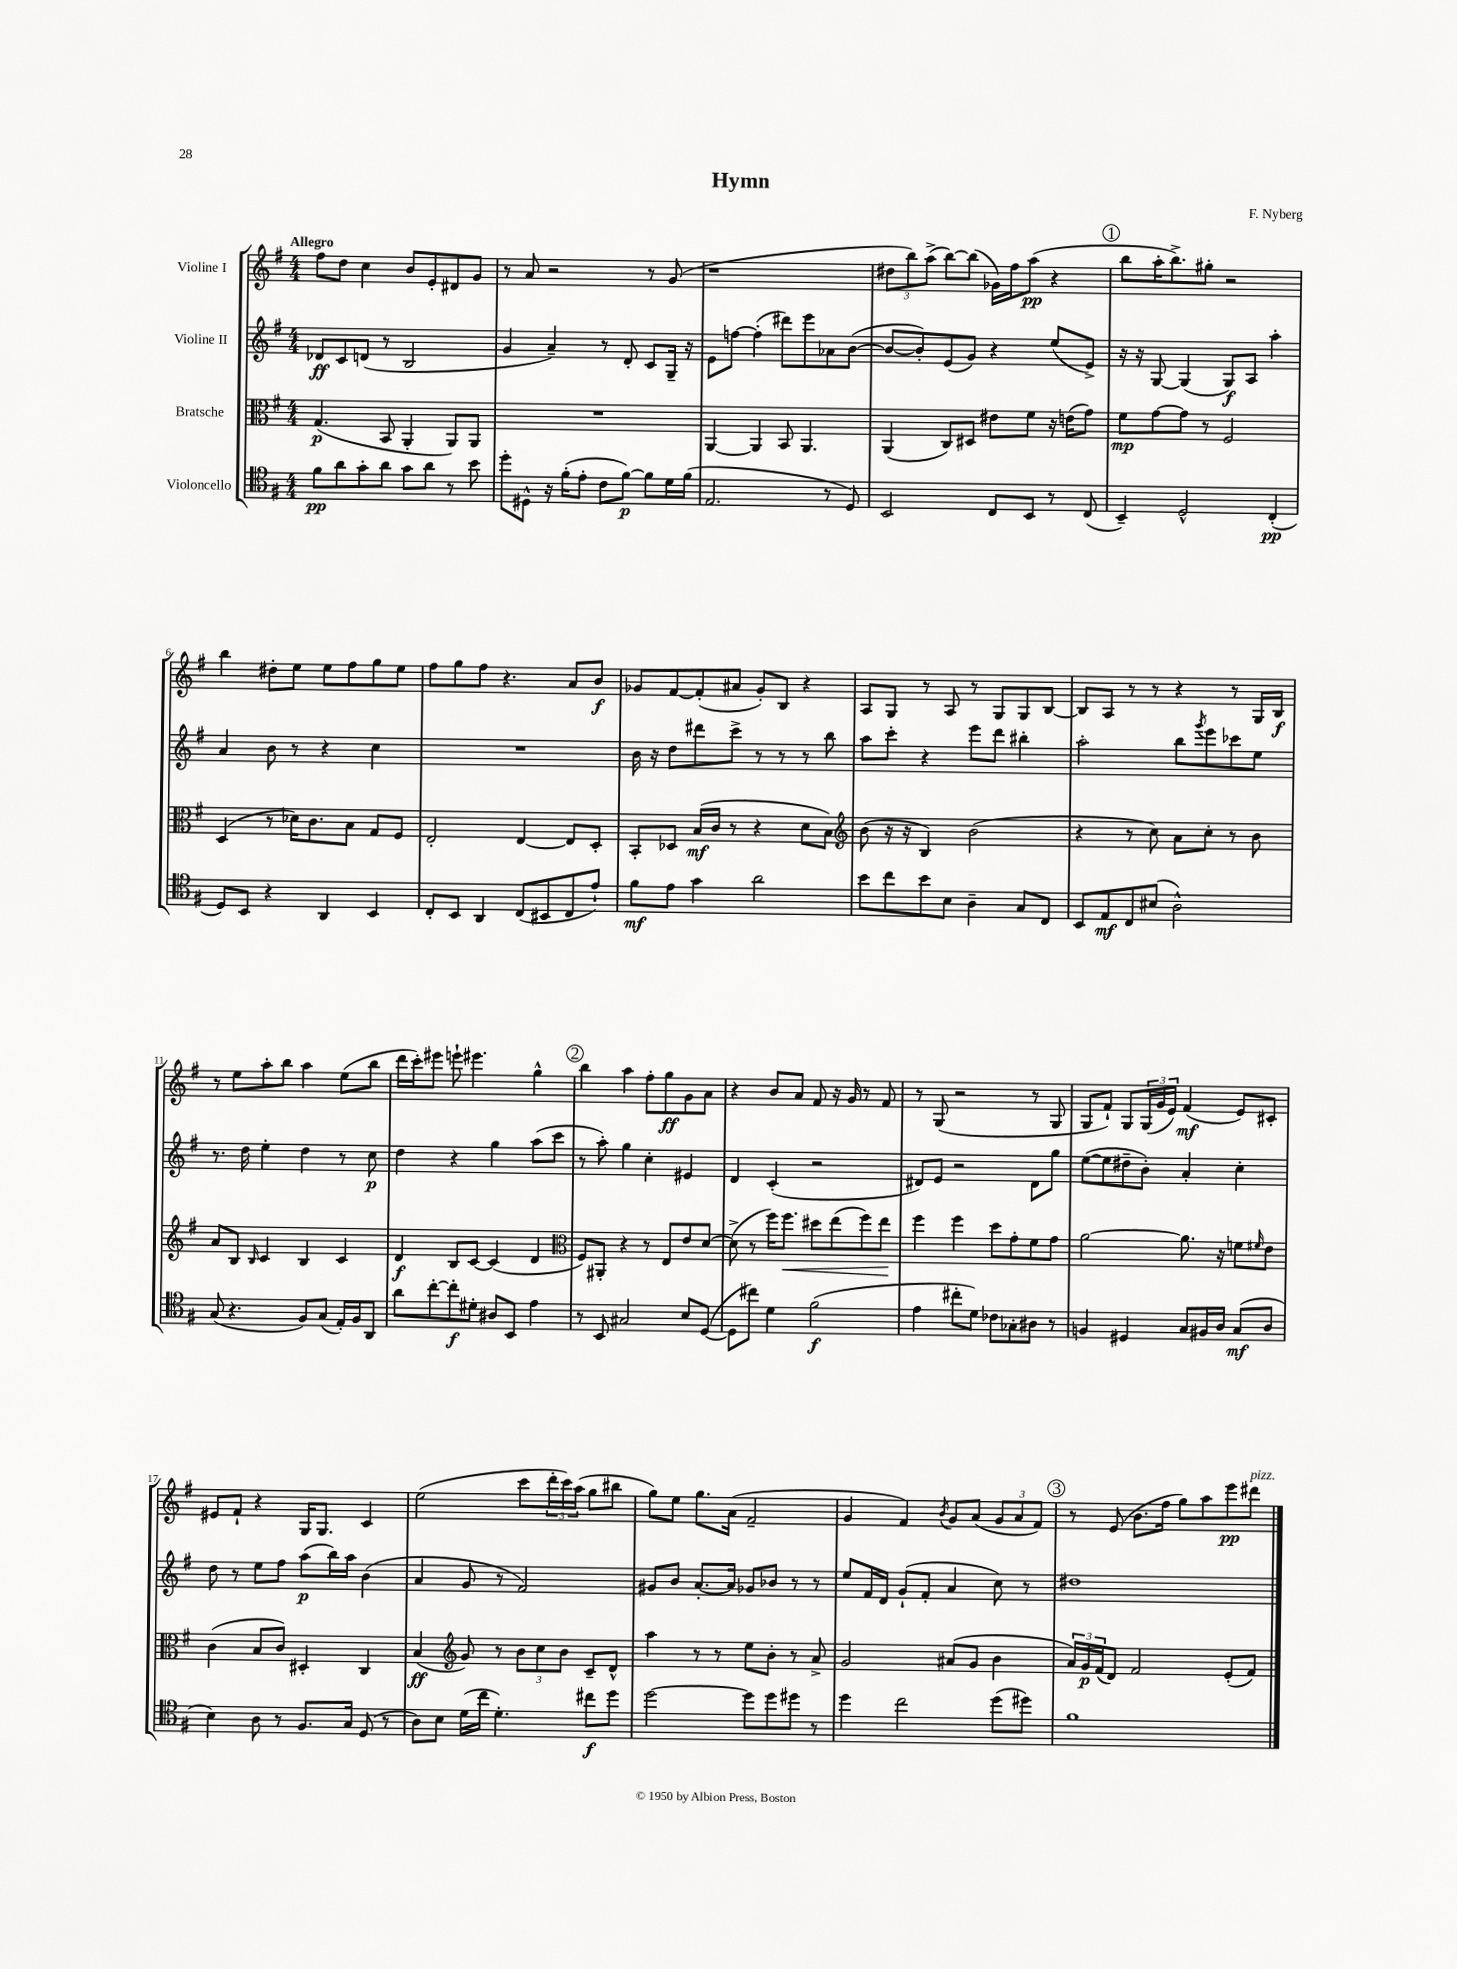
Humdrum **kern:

**kern	**kern	**kern	**kern
*staff4	*staff3	*staff2	*staff1
*clefC4	*clefC3	*clefG2	*clefG2
*k[f#]	*k[f#]	*k[f#]	*k[f#]
*M4/4	*M4/4	*M4/4	*M4/4
8f#	(4.G	8d-	8ff#
8a	.	8c	8dd
8g'	.	(8d	4cc
8a	8BB	8r	.
8g	4AA'	2B	8b
8a	.	.	8e'
8r	8AA)	.	8d#
8b	8AA	.	8g
=	=	=	=
8dd'	1r	4g	8r
8D#^^	.	.	8a
16r	.	4a~)	2r
(16f#'	.	.	.
8e'	.	.	.
8c	.	8r	.
[8f#)	.	8d'	.
8f#]	.	8c	8r
16d	.	16G~	(8g
(16f#	.	16r	.
=	=	=	=
2.E	[4AA	8e	1r
.	.	[8ff	.
.	4AA]	(4ff']	.
.	8BB	8ddd#)	.
.	4.AA	8eee	.
8r	.	8a-	.
8D)	.	([8b	.
=	=	=	=
2BB	(4AA	8b_	12dd#
.	.	.	12bb)
.	.	8b'])	.
.	.	.	(12aa^
.	8C)	(8e	[8bb)
.	8D#	8g)	(8bb]
8C	8e#	4r	16g-)
.	.	.	16ff#
8BB	8f#	.	(8aa
8r	16r	(8ee	4r
.	(16e	.	.
(8C	8g)	8e^)	.
=	=	=	=
4BB~)	8f#	16r	8bb
.	.	16r	.
.	[8g	[8G	16aa'
.	.	.	8.bb^)
2D^^	8g]	(4G]	.
.	8r	.	8gg#'
.	2F#	8G)	2r
.	.	8A	.
(4C'	.	4aa'	.
=	=	=	=
8D)	(4D	4a	4bb
8BB	.	.	.
4r	8r	8b	8dd#'
.	16d-)	8r	8ee
.	8.c	.	.
4AA	.	4r	8ee
.	8B	.	8ff#
4BB	8G	4cc	8gg
.	8F#	.	8ee
=	=	=	=
8C'	2E'	1r	8ff#
8BB	.	.	8gg
4AA	.	.	8ff#
.	.	.	4.r
(8C	[4E	.	.
8BB#	.	.	.
8C	8E]	.	8a
8e`)	8D'	.	8b
=	=	=	=
8f#	8BB'	16b	8g-
.	.	16r	.
8e	8D-	8dd	[8f#
4g	(16B	8ddd#	(8f#']
.	16c	.	.
.	8r	8ccc^	8a#
2a	4r	8r	8g-')
.	.	8r	8B
.	8d	8r	4r
.	8B)	8bb	.
=	=	=	=
*	*clefG2	*	*
8b	(8b	8aa	8A
8cc	16r	8ccc'	8G
.	16r	.	.
8b	4B)	4r	8r
8B	.	.	8A
4A~	(2b	8eee	8r
.	.	8ddd	8G
8G	.	4bb#'	8G
8C	.	.	[8B
=	=	=	=
8BB	4r	2aa'	8B]
8E	.	.	8A
8C	8r	.	8r
(8B#	8cc)	.	8r
2A^^)	8a	8bb	4r
.	.	8qggg	.
.	8cc'	8eee	.
.	8r	8ccc-	8r
.	8b	8ee	16G
.	.	.	16B
=	=	=	=
(8G	8a	8.r	8r
4.r	8B	.	8ee
.	.	16dd	.
.	16qqB	.	.
.	4c	4ee'	8aa'
.	.	.	8bb
8F#)	4B	4dd	4aa
(8G	.	.	.
16E')	4c	8r	(8ee
16F#	.	.	.
8AA	.	8cc	8bb
=	=	=	=
8a	4d	4dd	16ddd
.	.	.	16ccc')
[8cc'	.	.	8eee#
8cc']	8B	4r	8eee`
8d#'	[8c	.	4.eee#
8A#	(4c]	4gg	.
8BB	.	.	.
4e	4d	(8aa	4gg^^
.	.	8ccc	.
=	=	=	=
*	*clefC3	*	*
8r	8F#)	8r	4bb
8BB	8AA#'	8aa')	.
2G#	4r	4gg	4aa
.	8r	4cc'	8ff#'
.	8E	.	8gg
8B	8e	4e#	8g
([8D	[8d	.	8a
=	=	=	=
8D]	(8d^]	4d	4r
8cc#)	8r	.	.
4d	16ff#)	(4c'	8b
.	8.ff#	.	.
.	.	.	8a
(2f#	8dd#	2r	8f#
.	(8ee	.	16r
.	.	.	16g
.	8ff#)	.	8r
.	8ee	.	8f#
=	=	=	=
4e	4ff#	8d#)	8r
.	.	8e	(8G
8cc#'	4ff#	2r	2r
8d)	.	.	.
8c-	8dd	.	.
8G-'	8g'	.	.
8A#	8f#	8d#	8r
8r	8g	8gg	8G
=	=	=	=
4F	[2a	([8ee	8G
.	.	8ee]	8f#`)
4D#	.	8dd#~	8G
.	.	8b')	(24G
.	.	.	24g
.	.	.	24e)
8G	8.a]	4a'	(4f#
16F#	.	.	.
16A	16r	.	.
(8G	8f	4cc'	8e)
.	16qqf#	.	.
8A	8e	.	8c#'
=	=	=	=
4B)	(4c	8dd	8e#
.	.	8r	8f#`
8A	8B	8ee	4r
8r	8c)	8ff#	.
8.F#	4D#'	(8aa	16G
.	.	.	8.G
.	.	16bb)	.
16G	.	16aa	.
(8D	4C	(4b	4c
8r	.	.	.
=	=	=	=
8A)	(4B	4a	(2ee
8B	.	.	.
*	*clefG2	*	*
(16d	8g)	8g	.
16cc	.	.	.
4.d')	8r	8r	.
.	12b	2f#)	8ccc
.	12cc	.	.
.	.	.	24ddd'
.	12b	.	24ccc)
.	.	.	(24aa
8cc#	8c~	.	8gg
8dd	8d^^	.	8bb#
=	=	=	=
[2dd	4aa	8g#	8gg)
.	.	8b	8ee
.	8r	[8.a'	8.gg
.	8r	.	.
.	.	16a]	(16a
8dd]	8ee	8g-	2f#~
8dd	8b'	8b-	.
8dd#	8r	8r	.
8r	8a^	8r	.
=	=	=	=
4dd	2g	8ee	4g
.	.	16f#	.
.	.	16d	.
2cc	.	(8g`	4f#)
.	.	8f#'	.
.	.	.	8qb
.	(8a#	4a	8g
.	8g	.	(8a
(8dd	4b	8cc)	12g
.	.	.	12a
8dd#)	.	8r	.
.	.	.	12f#)
=	=	=	=
1f#	24a)	1dd#	8r
.	24g	.	.
.	(24f#	.	.
.	8d)	.	(8e
.	2f#	.	8.b
.	.	.	16ff#
.	.	.	8gg)
.	.	.	8aa
.	(8e'	.	8eee
.	8f#)	.	8ddd#
==	==	==	==
*-	*-	*-	*-
